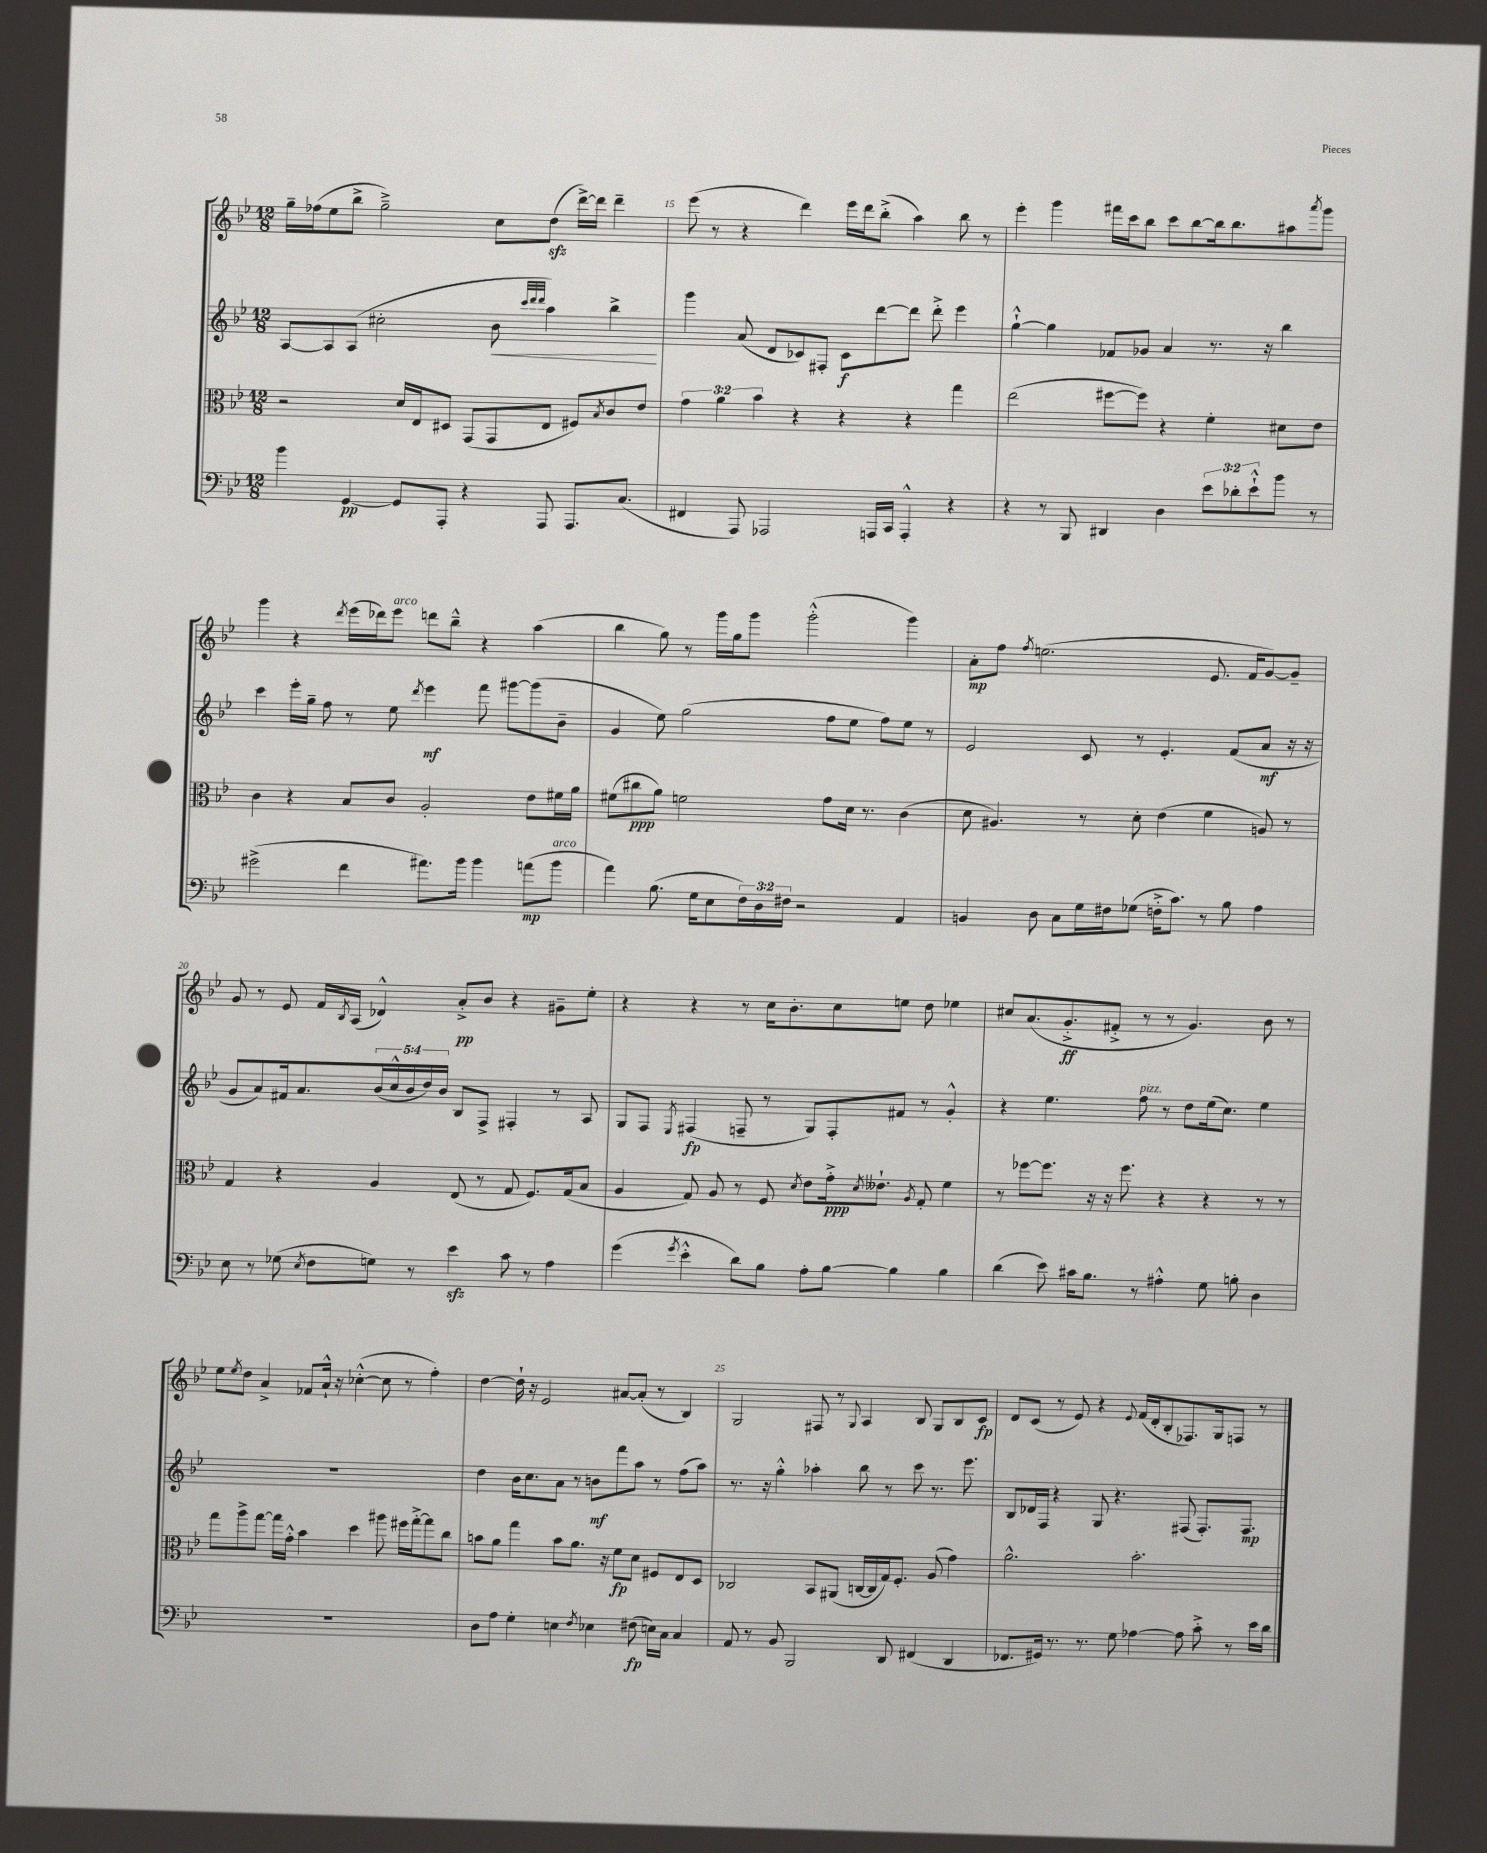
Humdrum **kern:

**kern	**dynam	**kern	**dynam	**kern	**dynam	**kern	**dynam
*part4	*part4	*part3	*part3	*part2	*part2	*part1	*part1
*staff4	*staff4	*staff3	*staff3	*staff2	*staff2	*staff1	*staff1
*clefF4	*	*clefC3	*	*clefG2	*	*clefG2	*
*k[b-e-]	*	*k[b-e-]	*	*k[b-e-]	*	*k[b-e-]	*
*M12/8	*	*M12/8	*	*M12/8	*	*M12/8	*
=14	=14	=14	=14	=14	=14	=14	=14
4b-\	.	2r	.	[8A/L	.	16gg~\LL	.
.	.	.	.	.	.	(16ff-X\J	.
.	.	.	.	8A/]	.	8ee-\	.
[4GG/	pp	.	.	(8A/J	.	8bb-^\J	.
.	.	.	.	2cc#X'\	.	2gg~^\)	.
8GG/L]	.	16d/LL	.	.	.	.	.
.	.	16E-/J	.	.	.	.	.
8AAA'/J	.	8D#X/J	.	.	.	.	.
4r	.	(8GG/L	.	.	.	.	.
!	!	!	!	!	!LO:HP:b	!	!
.	.	8GG/	.	8b-\	<	8cc\L	.
.	.	.	.	32qqccc/LLL	.	.	.
.	.	.	.	32qqddd/	.	.	.
.	.	.	.	32qqddd/JJJ	.	.	.
8AAA/	.	8E-/J	.	4aa\)	.	(8ddzz\J	.
8.AAA/L	.	8F#X/L)	.	.	.	[16ddd^\LL)	.
.	.	.	.	.	.	16ddd\JJ]	.
.	.	8qB-/	.	.	.	.	.
.	.	8c/	.	4bb-^\	.	4ddd~\	.
(8.C/J	.	.	.	.	.	.	.
.	.	8e-/J	.	.	.	.	.
.	.	.	.	.	[	.	.
=15	=15	=15	=15	=15	=15	=15	=15
4FF#X/	.	6g\	.	4ggg\	.	(8eee-\	.
.	.	.	.	.	.	8r	.
.	.	6a\	.	.	.	.	.
8AAA/)	.	.	.	(8a/	.	4r	.
.	.	6b-\	.	.	.	.	.
2AAA-X/	.	.	.	8d/L	.	.	.
.	.	4r	.	8c-X/)	.	4ddd\)	.
.	.	.	.	8F#X'/J	.	.	.
.	.	4r	.	8c-\L	f	16eee-\LL	.
.	.	.	.	.	.	16ddd\J	.
16AAAn/LL	.	.	.	[8ddd\	.	(8bb-'^\J	.
16CC/JJ	.	.	.	.	.	.	.
4AAA'^^/	.	4r	.	8ddd\J]	.	4aa\)	.
.	.	.	.	8ddd'^\	.	.	.
4r	.	4gg\	.	4eee-\	.	8bb-\	.
.	.	.	.	.	.	8r	.
=16	=16	=16	=16	=16	=16	=16	=16
4r	.	(2ee-\	.	[4gg`^^\	.	4eee-'\	.
8r	.	.	.	4gg\]	.	4ggg\	.
8BBB-/	.	.	.	.	.	.	.
4DD#X/	.	[8ff#X\L	.	8f-X/L	.	16fff#X\LL	.
.	.	.	.	.	.	16ccc\J	.
.	.	8ff#\J])	.	8g-X/J	.	8bb-\J	.
4D\	.	4r	.	4a/	.	8ccc\L	.
.	.	.	.	.	.	[8bb-\	.
12e-\L	.	4f'\	.	8.r	.	16bb-\k]	.
.	.	.	.	.	.	8.bb-\	.
12d-X'\	.	.	.	.	.	.	.
12e-`^^\	.	.	.	.	.	.	.
.	.	.	.	16r	.	.	.
8b-\J	.	8d#X\L	.	4bb-\	.	8aa#X\	.
.	.	.	.	.	.	8qaaa/	.
8r	.	8e-\J	.	.	.	8ggg\J	.
!!LO:LB:g=z
=17	=17	=17	=17	=17	=17	=17	=17
(2g#X^\	.	4c\	.	4ccc\	.	4ggg\	.
.	.	4r	.	16eee-'\LL	.	4r	.
.	.	.	.	16gg~\JJ	.	.	.
.	.	.	.	8ff\	.	.	.
.	.	.	.	.	.	8qddd/	.
4f\	.	8B-/L	.	8r	.	(16eee-\LL	.
.	.	.	.	.	.	16ddd-X\J)	.
!	!	!	!	!	!	!LO:TX:a:i:t=arco	!
.	.	8c/J	.	8ee-\	.	8eee-\J	.
.	.	.	.	8qddd/	.	.	.
8.a#X\L)	.	2A'/	.	4eee-\	mf	8dddn\L	.
.	.	.	.	.	.	8bb-~^^\J	.
16b-\Jk	.	.	.	.	.	.	.
4b-\	.	.	.	8fff\	.	4r	.
.	.	.	.	[8ggg#X\L	.	.	.
(8an\L	mp	8e-\L	.	(8ggg#\]	.	(4aa\	.
!LO:TX:a:i:t=arco	!	!	!	!	!	!	!
8b-\J	.	16f#X\L	.	8b-~\J	.	.	.
.	.	16a\JJ	.	.	.	.	.
=18	=18	=18	=18	=18	=18	=18	=18
4a\)	.	(8f#X\L	.	4g/	.	4bb-\	.
.	.	8cc#X\	ppp	.	.	.	.
(8.B-\	.	8a\J)	.	8ee-\)	.	8gg\)	.
.	.	2fn\	.	(2gg\	.	8r	.
16G\KL	.	.	.	.	.	.	.
8E-\	.	.	.	.	.	16ggg\LL	.
.	.	.	.	.	.	16gg\J	.
24F\L)	.	.	.	.	.	8ggg\J	.
24D\	.	.	.	.	.	.	.
24F#X\JJ	.	.	.	.	.	.	.
2r	.	.	.	.	.	(2ggg'^^\	.
.	.	8g\L	.	8ff\L	.	.	.
.	.	16d\Jk	.	8ee-\J	.	.	.
.	.	8.r	.	.	.	.	.
.	.	.	.	8ff\L)	.	.	.
4AA/	.	(4c\	.	8ee-\J	.	4ggg\)	.
.	.	.	.	8r	.	.	.
=19	=19	=19	=19	=19	=19	=19	=19
4BBn/	.	8d\	.	2e-/	.	8a'\L	mp
.	.	4.A#X/)	.	.	.	8ff\J	.
.	.	.	.	.	.	8qff/	.
8D\	.	.	.	.	.	(2.een\	.
8C\L	.	.	.	.	.	.	.
16G\L	.	8r	.	8c/	.	.	.
16F#X\J	.	.	.	.	.	.	.
(8G-X\J	.	8d'\	.	8r	.	.	.
16Fn'^\KL	.	(4e-\	.	4.e-'/	.	.	.
8.c\J)	.	.	.	.	.	.	.
8r	.	4f\	.	.	.	8.e-/	.
8B-\	.	.	.	(8f/L	.	.	.
.	.	.	.	.	.	16f/KL	.
4A\	.	8An/)	.	8a/J	mf	[8g/)	.
.	.	8r	.	16r	.	8g~/J]	.
.	.	.	.	16r	.	.	.
!!LO:LB:g=z
=20	=20	=20	=20	=20	=20	=20	=20
8E-\	.	4G/	.	8g/L	.	8g/	.
8r	.	.	.	8a/)	.	8r	.
(8G-X\	.	4r	.	16f#X/k	.	8e-/	.
.	.	.	.	8.a/	.	.	.
8qE-/	.	.	.	.	.	.	.
8F\L	.	.	.	.	.	16f/LL	.
.	.	.	.	.	.	8qB-/	.
.	.	.	.	.	.	(16A/JJ	.
8Gn\J)	.	4A/	.	(20b-/L	.	4d-X^^/)	.
.	.	.	.	20cc^^/	.	.	.
.	.	.	.	20b-/	.	.	.
8r	.	.	.	.	.	.	.
.	.	.	.	20dd/)	.	.	.
.	.	.	.	20b-/JJ	.	.	.
4e-zz\	.	(8E-/	.	8B-/L	.	8a'^/L	pp
.	.	8r	.	8F^/J	.	8b-/J	.
8c\	.	8G/	.	4F#X'/	.	4r	.
8r	.	8.F/L)	.	.	.	.	.
4A\	.	.	.	8r	.	8g#X~\L	.
.	.	(16G/k	.	.	.	.	.
.	.	8B-/J	.	8A/	.	8ee-'\J	.
=21	=21	=21	=21	=21	=21	=21	=21
(4g\	.	4A/	.	8G/L	.	4r	.
.	.	.	.	8F/J	.	.	.
8qg/	.	.	.	8qE-/	.	.	.
4e-'^^\	.	8G/)	.	(4F#X/	fp	4r	.
.	.	8A/	.	.	.	.	.
8d\L)	.	8r	.	8Fn~/	.	8r	.
8B-\J	.	8F/	.	8r	.	16cc\KL	.
.	.	.	.	.	.	8.b-'\	.
.	.	8qd/	.	.	.	.	.
8A'\L	.	8e-\L	.	8G/L)	.	.	.
[8B-\J	.	16g'^\k	ppp	8F'/	.	8cc\	.
.	.	8qd/	.	.	.	.	.
.	.	8.e--X`\J	.	.	.	.	.
4B-\]	.	.	.	8f#X/J	.	8een\J	.
.	.	8qA/	.	.	.	.	.
.	.	8G'/	.	8r	.	8dd\	.
4B-\	.	4f\	.	4g'^^/	.	4ee-X\	.
=22	=22	=22	=22	=22	=22	=22	=22
(4d\	.	8r	.	4r	.	8cc#X/L	.
.	.	[8ff-X\L	.	.	.	(8.a/	.
8e-\)	.	8.ff-\J]	.	4.ee-\	.	.	.
.	.	.	.	.	.	8.g'^/	ff
16c#X\KL	.	.	.	.	.	.	.
8.B-\J	.	16r	.	.	.	.	.
.	.	16r	.	.	.	8f#X'^/J	.
.	.	8.ff-\	.	.	.	.	.
!	!	!	!	!LO:TX:a:i:t=pizz.	!	!	!
8r	.	.	.	8ff\	.	8r	.
4A#X'^^\	.	4r	.	8r	.	8r	.
.	.	.	.	8dd\L	.	4.g/)	.
8G\	.	4r	.	(16ee-\k	.	.	.
.	.	.	.	8.cc\J)	.	.	.
8Bn'\	.	.	.	.	.	.	.
4D\	.	8r	.	4ee-\	.	8b-\	.
.	.	8r	.	.	.	8r	.
!!LO:LB:g=z
=23	=23	=23	=23	=23	=23	=23	=23
1.r	.	8gg\L	.	1.r	.	8ee-\L	.
.	.	.	.	.	.	8qee-/	.
.	.	8aa^\	.	.	.	8dd\J	.
.	.	[8gg\J	.	.	.	4a^/	.
.	.	16gg\LL]	.	.	.	.	.
.	.	16g'^^\JJ	.	.	.	.	.
.	.	4b-\	.	.	.	8f-X/L	.
.	.	.	.	.	.	16a`^^/Jk	.
.	.	.	.	.	.	16r	.
.	.	4dd\	.	.	.	([4cc-X'^^\	.
.	.	8aa#X\	.	.	.	8cc-\]	.
.	.	16ff#X\LL	.	.	.	8r	.
.	.	[16gg'^\J	.	.	.	.	.
.	.	8gg\]	.	.	.	4ff'\)	.
.	.	8cc\J	.	.	.	.	.
=24	=24	=24	=24	=24	=24	=24	=24
8D\L	.	8bn\L	.	4dd\	.	[4dd\	.
8A\J	.	8a\J	.	.	.	.	.
4G'\	.	4gg\	.	16b-\KL	.	16dd`\]	.
.	.	.	.	8.cc\	.	16r	.
.	.	.	.	.	.	2e-/	.
4En\	.	8b\L	.	8a\J	.	.	.
.	.	8.a\J	.	8r	.	.	.
8qF/	.	.	.	.	.	.	.
4E-X\	.	.	.	8bn\L	mf	.	.
.	.	16r	.	.	.	.	.
.	.	8f\L	fp	8fff\	.	[8a#X/L	.
(8F#X\	fp	8d\J	.	8aa\J	.	(8a#'/J]	.
16En\LL)	.	8F#X/L	.	8r	.	8r	.
16C\JJ	.	.	.	.	.	.	.
4C/	.	8E-/	.	(8ff\L	.	4B-/)	.
.	.	8D/J	.	8aa\J)	.	.	.
=25	=25	=25	=25	=25	=25	=25	=25
8AA/	.	2C-X/	.	8.r	.	2G/	.
8r	.	.	.	.	.	.	.
.	.	.	.	16r	.	.	.
8BB-/	.	.	.	4gg'^^\	.	.	.
2BBB-/	.	.	.	.	.	.	.
.	.	8BB-/L	.	4aa-X'\	.	8F#X/	.
.	.	(8AA#X/J	.	.	.	8r	.
.	.	.	.	.	.	8qqG/	.
.	.	[16Cn/LL	.	8bb-\	.	4A/	.
.	.	16C/]	.	.	.	.	.
8DD/	.	16G/J)	.	8r	.	.	.
.	.	8.F'/J	.	.	.	.	.
(4FF#X/	.	.	.	8ccc\	.	8B-/	.
.	.	(8A/	.	8.r	.	8G/L	.
4DD/	.	4g\)	.	.	.	8B-/	.
.	.	.	.	8.eee-\	.	.	.
.	.	.	.	.	.	8c/J	fp
=26	=26	=26	=26	=26	=26	=26	=26
8.FF-X/L	.	2.a^^\	.	8B-/L	.	8d/L	.
.	.	.	.	16d-X/L	.	(8c/J	.
16GG#X/Jk)	.	.	.	16F/JJ	.	.	.
8.r	.	.	.	4r	.	8r	.
.	.	.	.	.	.	8e-/)	.
8.r	.	.	.	.	.	.	.
.	.	.	.	8G/	.	4r	.
8G\	.	.	.	4.r	.	.	.
.	.	.	.	.	.	8qqe-/	.
[4A-X\	.	2.b-'\	.	.	.	(16f/LL	.
.	.	.	.	.	.	16d'/J	.
.	.	.	.	.	.	8B-'/	.
8A-\]	.	.	.	(8F#X/	.	8.F-X/)	.
8c'^\	.	.	.	8.F#'/L)	.	.	.
.	.	.	.	.	.	16G/k	.
8r	.	.	.	.	.	8Fn/J	.
.	.	.	.	8.F#/J	mp	.	.
16e-\LL	.	.	.	.	.	8r	.
16d\JJ	.	.	.	.	.	.	.
==	==	==	==	==	==	==	==
*-	*-	*-	*-	*-	*-	*-	*-
